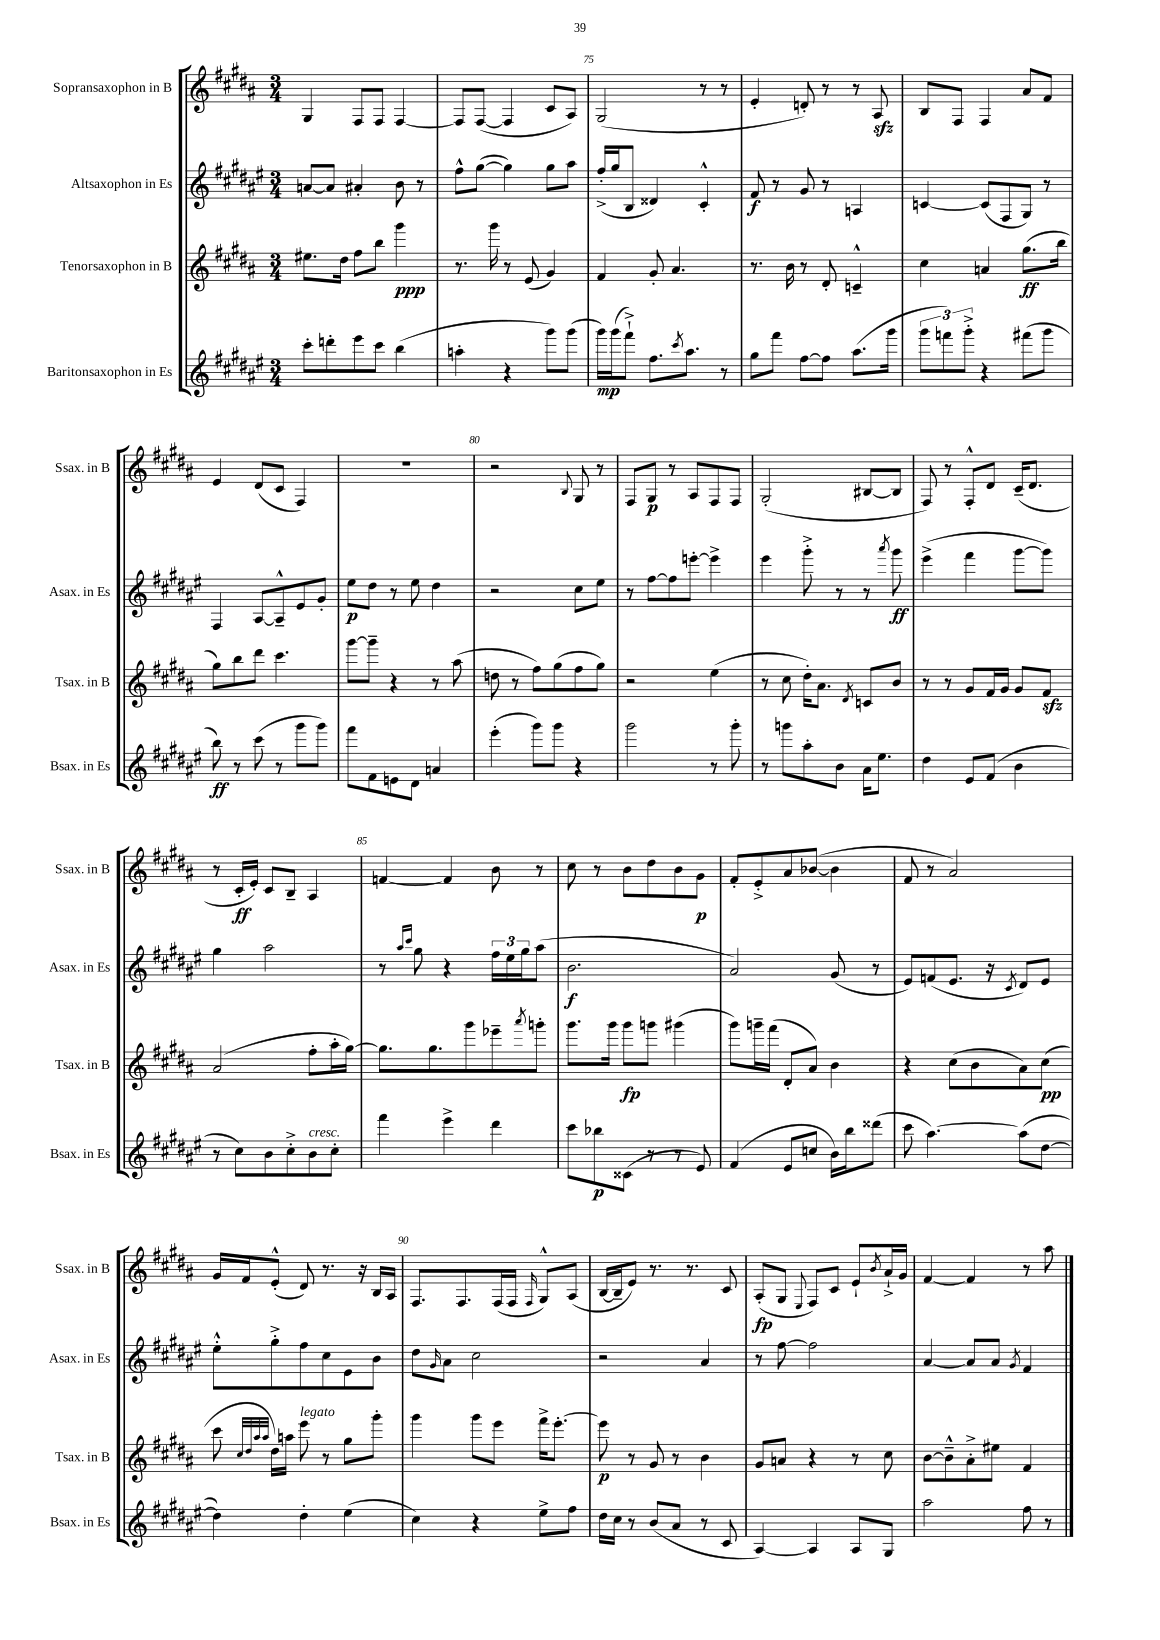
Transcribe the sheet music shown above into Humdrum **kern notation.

**kern	**kern	**kern	**kern
*staff4	*staff3	*staff2	*staff1
*clefG2	*clefG2	*clefG2	*clefG2
*k[f#c#g#d#a#e#]	*k[f#c#g#d#a#]	*k[f#c#g#d#a#e#]	*k[f#c#g#d#a#]
*M3/4	*M3/4	*M3/4	*M3/4
8ccc#'	8.ee#	[8a	4G#
8ddd'	.	8a]	.
.	16dd#	.	.
8eee#	8ff#	4a#'	8F#
8ccc#	8bb	.	8F#
(4bb	4ggg#	8b	[4F#
.	.	8r	.
=	=	=	=
4aa'	8.r	8ff#^^	8F#]
.	.	([8gg#	([8F#
.	16ggg#	.	.
4r	8r	4gg#])	4F#]
.	(8e	.	.
8ggg#)	4g#)	8gg#	8c#
(8ggg#	.	8aa#	8A#)
=	=	=	=
16ggg#)	4f#	(16ff#'^	(2G#
(16ggg#	.	16gg#	.
8fff#`^)	.	8B	.
8.ff#	8g#'	4d##)	.
.	4.a#	.	.
8qccc#	.	.	.
8.aa#	.	.	.
.	.	4c#'^^	8r
8r	.	.	8r
=	=	=	=
8gg#	8.r	8f#	4e'
8fff#	.	8r	.
.	16b	.	.
[8ff#	8r	8g#	8d')
8ff#]	8d#'	8r	8r
(8.aa#	4c~^^	4A	8r
.	.	.	8A#
16ggg#	.	.	.
=	=	=	=
12ggg#	4cc#	[4c	8B
12fff)	.	.	.
.	.	.	8F#
12ggg#'^	.	.	.
4r	4a	(8c]	4F#
.	.	8F#	.
(8fff#	(8.gg#	8G#)	8a#
8ggg#	.	8r	8f#
.	16bb	.	.
=	=	=	=
8bb)	8gg#)	4F#	4e
8r	8bb	.	.
(8ccc#	8ddd#	[8A#	(8d#
8r	4.ccc#	8A#~^^]	8c#
8ggg#	.	8e#	4F#)
8ggg#)	.	8g#'	.
=	=	=	=
8fff#	[8ggg#	8ee#	2.r
8f#	8ggg#~]	8dd#	.
8e	4r	8r	.
8d#	.	8ee#	.
4a	8r	4dd#	.
.	(8aa#	.	.
=	=	=	=
(4eee#'	8dd	2r	2r
.	8r	.	.
8ggg#)	8ff#)	.	.
8ggg#	(8gg#	.	.
.	.	.	8qqB
4r	8ff#	8cc#	8G#
.	8gg#)	8ee#	8r
=	=	=	=
2ggg#	2r	8r	8F#
.	.	[8ff#	8G#
.	.	8ff#]	8r
.	.	[8eee'	8A#
8r	(4ee	4eee^]	8F#
8ggg#'	.	.	8F#
=	=	=	=
8r	8r	4eee#	(2G#'
8ggg	8cc#	.	.
8aa#'	16dd#')	8ggg#'^	.
.	8.a#	.	.
8b	.	8r	.
.	8qd#	.	.
16a#	8c	8r	[8B#
8.ee#	.	.	.
.	.	8qaaa#	.
.	8b	8ggg#	8B#]
=	=	=	=
4dd#	8r	(4eee#^	8F#)
.	8r	.	8r
8e#	8g#	4fff#	8F#'^^
(8f#	16f#	.	8d#
.	16g#	.	.
4b	8g#	[8ggg#	(16c#~
.	.	.	8.d#
.	8f#	8ggg#])	.
=	=	=	=
8r	(2a#	4gg#	8r
8cc#)	.	.	16c#'
.	.	.	16e')
8b	.	2aa#	8c#
8cc#'^	.	.	8B~
8b	8ff#'	.	4A#
8cc#'	16aa#'	.	.
.	[16gg#)	.	.
=	=	=	=
4fff#	8.gg#]	8r	[4f
.	.	16qqaa#	.
.	.	16qqccc#	.
.	.	8gg#	.
.	8.gg#	.	.
4eee#^	.	4r	4f]
.	8ggg#	.	.
4ddd#	8eee-~	24ff#	8b
.	.	24ee#	.
.	.	24gg#	.
.	8qaaa#	.	.
.	8ggg'	(8aa#	8r
=	=	=	=
8ccc#	8.ggg#	2.b	8cc#
8bb-	.	.	8r
.	16ggg#	.	.
(8c##	8ggg#	.	8b
8r	8ggg	.	8dd#
8r	(4ggg#	.	8b
8e#)	.	.	8g#
=	=	=	=
(4f#	8ggg#)	2a#)	8f#'
.	16ggg~	.	8e'^
.	(16fff#	.	.
8e#	8d#'	.	8a#
8cc	8a#)	.	([8b-
16b)	4b	(8g#	4b-]
16bb	.	.	.
(8ddd##	.	8r	.
=	=	=	=
8ccc#	4r	8e#)	8f#
[4.aa#)	.	(8f	8r
.	(8cc#	8.e#	2a#)
.	8b	.	.
.	.	16r	.
.	.	8qc#	.
(8aa#]	8a#)	8d#)	.
[8dd#	(8cc#	8e#	.
=	=	=	=
4dd#])	8ccc#	8ee#'^^	16g#
.	.	.	16f#
.	32qqcc#	.	.
.	32qqdd#	.	.
.	32qqaa#	.	.
.	32qqaa#	.	.
.	16dd#)	8gg#'^	(8e'^^
.	16aa	.	.
4dd#'	8eee	8ff#	8d#)
.	8r	8cc#	8.r
(4ee#	8gg#	8e#	.
.	.	.	16r
.	8ggg#'	8b	16B
.	.	.	16A#
=	=	=	=
4cc#)	4ggg#	8dd#	8.F#
.	.	16qqg#	.
.	.	8a#	.
.	.	.	8.F#
4r	8ggg#	2cc#	.
.	8eee	.	(16F#
.	.	.	16F#
.	.	.	16qqF#
8ee#^	16fff#^	.	8G#^^)
.	[8.eee'	.	.
8ff#	.	.	(8A#
=	=	=	=
16dd#	8eee]	2r	[16B
16cc#	.	.	16B~]
8r	8r	.	8e)
(8b	8g#	.	8.r
8a#	8r	.	.
.	.	.	8.r
8r	4b	4a#	.
8c#	.	.	8c#
=	=	=	=
[4A#)	8g#	8r	(8A#'
.	8a	[8ff#	8G#
.	.	.	8qqE
4A#]	4r	2ff#]	8F#)
.	.	.	8c#
8A#	8r	.	8e`
.	.	.	8qb
8G#	8cc#	.	16a#`^
.	.	.	16g#
=	=	=	=
2aa#	[8b	[4a#	[4f#
.	8b~^^]	.	.
.	8a#'^	8a#]	4f#]
.	8ee#	8a#	.
.	.	8qg#	.
8ff#	4f#	4f#	8r
8r	.	.	8aa#
==	==	==	==
*-	*-	*-	*-
